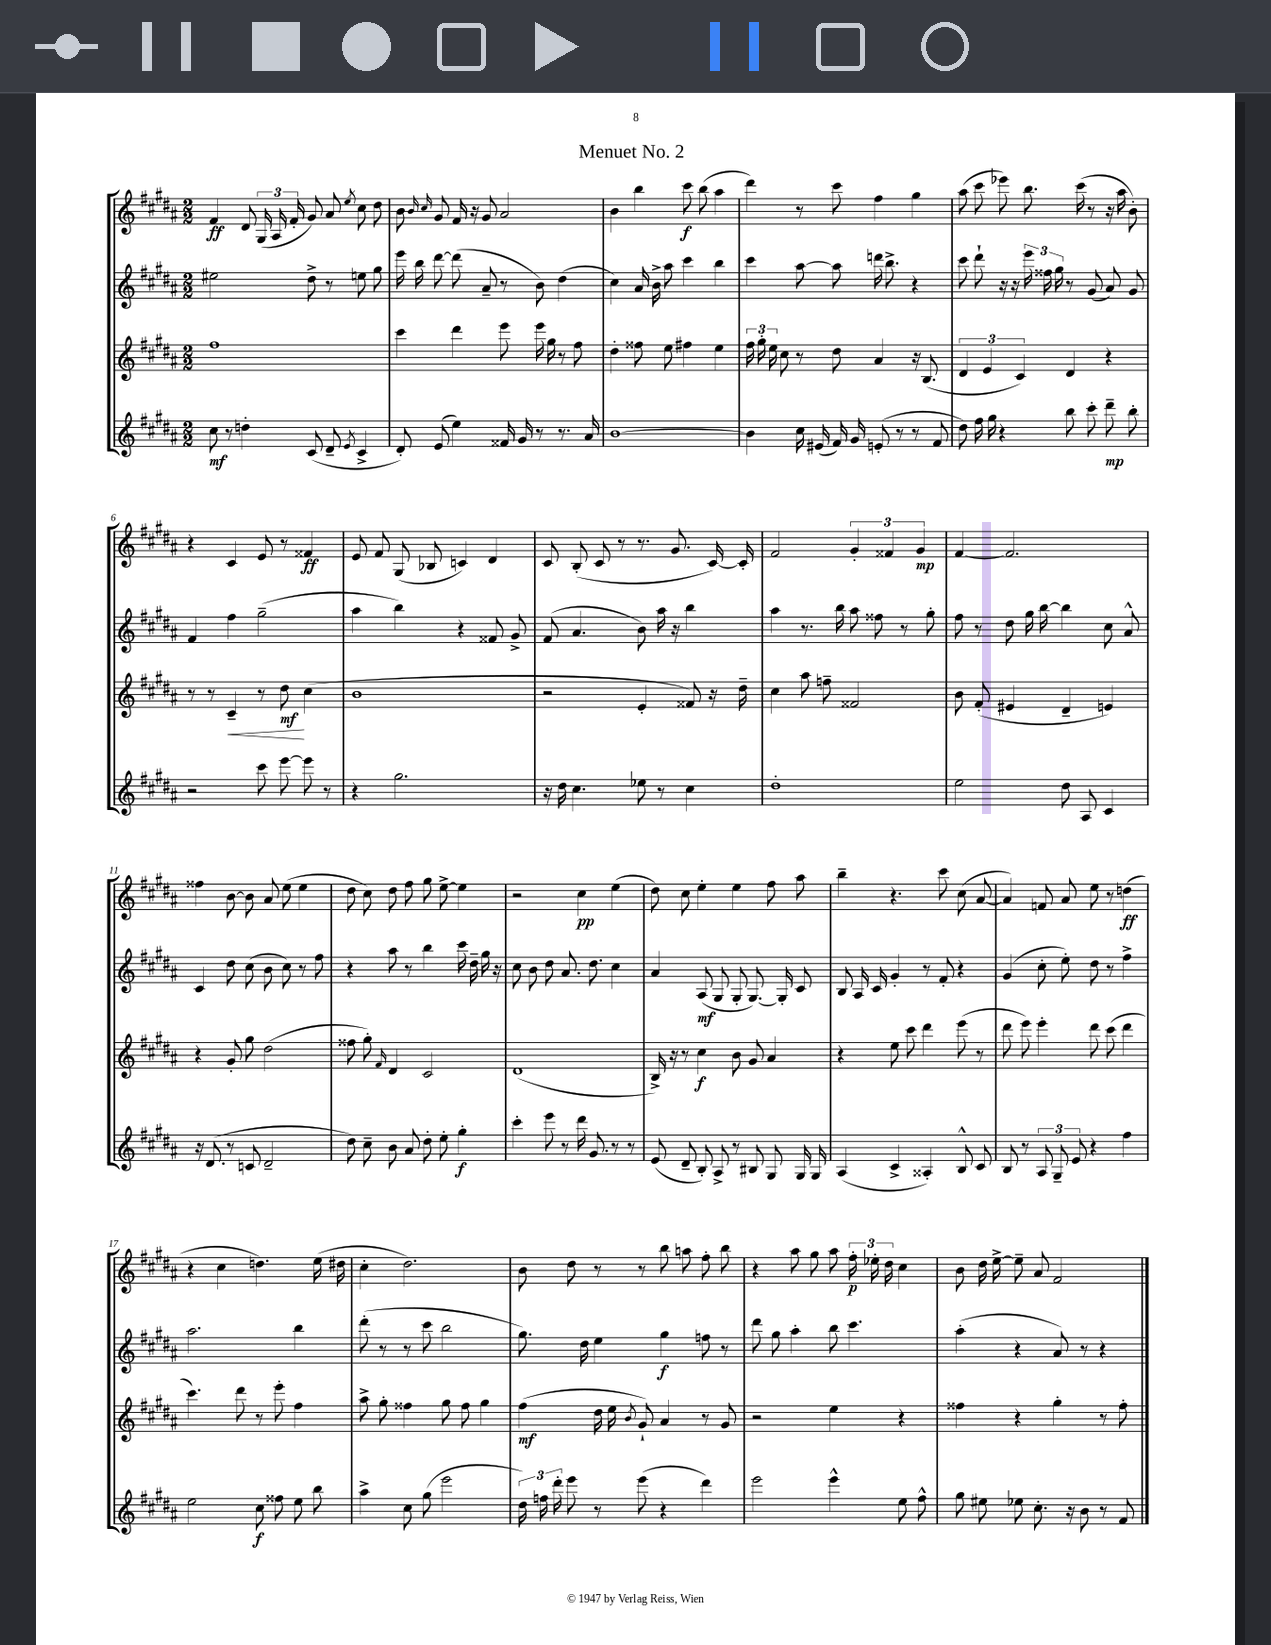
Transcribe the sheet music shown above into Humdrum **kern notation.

**kern	**kern	**kern	**kern
*staff4	*staff3	*staff2	*staff1
*clefG2	*clefG2	*clefG2	*clefG2
*k[f#c#g#d#a#]	*k[f#c#g#d#a#]	*k[f#c#g#d#a#]	*k[f#c#g#d#a#]
*M2/2	*M2/2	*M2/2	*M2/2
8cc#	1ff#	2ee#	4f#
8r	.	.	.
4dd'	.	.	8d#
.	.	.	(24G#
.	.	.	24A#
.	.	.	24f#'
(8c#	.	8dd#^	8g#)
8d#~	.	8r	8a#
8qe	.	.	8qee
4c#^	.	8ee	8cc#
.	.	8gg#	8dd#
=	=	=	=
8d#')	4ccc#	16eee	8b
.	.	16bb	.
.	.	.	16qqb
.	.	.	16qqcc#
(8e	.	[8ddd#	8g#
4ee)	4ddd#	(8ddd#]	16f#
.	.	.	16r
.	.	8a#~	8g#
16f##	8eee	8r	2a#
16g#	.	.	.
8r	16eee	8b)	.
.	16gg#	.	.
8.r	8r	(4dd#	.
.	8ff#	.	.
16a#	.	.	.
=	=	=	=
[1b	4dd#'	4cc#)	4b
.	8ff##	16a#	4bb
.	.	16b^	.
.	8ee	8aa#	.
.	4ff#	4ccc#	8ccc#
.	.	.	(8bb
.	4ee	4bb	4aa#
=	=	=	=
4b]	24ff#	4ccc#	4ddd#)
.	24gg#'	.	.
.	24ee	.	.
.	8cc#	.	.
16cc#	8r	[8aa#	8r
(16e#	.	.	.
16f#)	8dd#	8aa#]	8ccc#
16g#	.	.	.
(8e'	4a#	16ddd	4ff#
.	.	8.bb^	.
8r	.	.	.
8r	16r	4r	4gg#
.	(8.B	.	.
8f#	.	.	.
=	=	=	=
8dd#)	6d#	8ccc#	(8aa#
16ff#	.	8ddd#`	8ccc#
.	6e	.	.
16gg#	.	.	.
4r	.	16r	8eee-)
.	.	16r	.
.	6c#)	.	.
.	.	24eee	8.bb
.	.	24ff##	.
.	.	24gg#	.
8bb	4d#	8r	.
.	.	.	(16ccc#
8ccc#'	.	(8g#	8r
8ddd#~	4r	8a#)	16r
.	.	.	16aa#
8bb'	.	8g#	8b')
=	=	=	=
2r	8r	4f#	4r
.	8r	.	.
.	4c#~	4ff#	4c#
8ccc#	8r	(2gg#~	8e
[8eee	8dd#	.	8r
8eee]	(4cc#	.	4f##
8r	.	.	.
=	=	=	=
4r	1b	4aa#	8e
.	.	.	8f#
2.gg#	.	4bb)	(8G#
.	.	.	8B-
.	.	4r	4c)
.	.	8f##	4d#
.	.	8g#^	.
=	=	=	=
16r	2r	(8f#	8c#
16dd#	.	.	.
4.cc#	.	4.a#	(8B'
.	.	.	8c#
.	.	.	8r
8ee-	4e'	8b)	8.r
8r	.	16aa#	.
.	.	16r	8.g#
4cc#	8f##)	4bb	.
.	16r	.	[16c#)
.	16dd#~	.	16c#']
=	=	=	=
1dd#'	4cc#	4aa#	2f#
.	8aa#	8.r	.
.	8ff~	.	.
.	.	16bb	.
.	2f##	8aa#	6g#'
.	.	8ff##	.
.	.	.	6f##
.	.	8r	.
.	.	.	6g#
.	.	8gg#'	.
=	=	=	=
2ee	8b	8ff#	[4f#
.	(8f#'	8r	.
.	4e#	8dd#	2.f#]
.	.	16gg#	.
.	.	[16bb	.
8dd#	4d#~	4bb]	.
8A#	.	.	.
4c#	4e)	8cc#	.
.	.	8a#^^	.
=	=	=	=
16r	4r	4c#	4ff##
(8.d#	.	.	.
8r	8g#'	8dd#	[8b
8c	8gg#	(8cc#	8b]
2d#~	(2dd#	8b	8a#
.	.	8cc#)	(8ee
.	.	8r	4ee
.	.	8ff#	.
=	=	=	=
8dd#)	8ff##	4r	8dd#
8cc#~	8gg#')	.	8cc#)
.	16qqf#	.	.
8b	4d#	8aa#	8dd#
8a#	.	8r	8ff#
8dd#'	2c#	4bb	8gg#
8ee'	.	.	[8ee^
4gg#'	.	16ccc#	4ee]
.	.	16dd#~	.
.	.	16gg#	.
.	.	16r	.
=	=	=	=
4ccc#'	(1d#	8cc#	2r
.	.	8b	.
8eee	.	8dd#	.
8r	.	8.a#	.
16ddd#	.	.	4cc#
8.g#	.	8.dd#	.
8r	.	4cc#	(4ee
8r	.	.	.
=	=	=	=
(8e	16B^)	4a#	8dd#)
.	16r	.	.
8d#~	8r	.	8cc#
8B')	4cc#	(8A#	4ee'
8A#^	.	8G#	.
8r	8b	8G#'	4ee
8B#	8g#	[8.G#)	.
8G#	4a#	.	8ff#
.	.	16G#']	.
16G#	.	8c#	8aa#
16G#	.	.	.
=	=	=	=
(4A#	4r	8B	4bb~
.	.	16A#	.
.	.	16c#	.
4c#^	8ee	4g#'	4.r
.	8ccc#	.	.
4A##')	4ddd#	8r	.
.	.	8f#'	8ccc#
8B^^	(8eee	4r	(8cc#
8c#	8r	.	[8a#
=	=	=	=
8B	8ddd#	(4g#	4a#])
8r	8eee)	.	.
12A#	4eee'	8cc#'	8f
12G#~	.	.	.
.	.	8ee')	8a#
12e	.	.	.
4r	8ddd#	8dd#	8ee
.	(8ccc#	8r	8r
4ff#	4ddd#	4ff#^	(4dd
=	=	=	=
2ee	4.ccc#)	2.aa#	4r
.	.	.	4cc#
.	8ddd#	.	.
8cc#	8r	.	4.dd)
8ff##	8eee'	.	.
8ee	4ff#	4bb	.
8bb	.	.	(16ee
.	.	.	16dd#
=	=	=	=
4aa#^	8aa#^	(8ddd#'	4cc#'
.	8gg#'	8r	.
8cc#	4ff##	8r	2.dd#)
(8gg#	.	8ccc#	.
2eee	8gg#	2bb	.
.	8ff##	.	.
.	4gg#	.	.
=	=	=	=
24dd#)	(4ff#	8.gg#)	8b
24ff	.	.	.
24ddd#'	.	.	.
8eee	.	.	8dd#
.	.	16dd#	.
8r	16dd#	4ee	8r
.	16ee	.	.
.	8qb	.	.
(8eee	8g#`)	.	8r
4r	4a#	4gg#	8bb
.	.	.	8aa
4ddd#)	8r	8ff	8ff#'
.	8g#	8r	8bb
=	=	=	=
2eee	2r	8ddd#	4r
.	.	8gg#	.
.	.	4aa#'	8aa#
.	.	.	8gg#
4eee^^	4ee	8bb	8aa#
.	.	4.ccc#	24ff#'
.	.	.	24ee-'
.	.	.	24dd#
8ee	4r	.	4cc#
8ff#^^	.	.	.
=	=	=	=
8gg#	4ff##	(4aa#'	8b
8ee#	.	.	16dd#
.	.	.	[16ee^
8ee-	4r	4r	8ee~]
8.cc#'	.	.	8a#
.	4gg#'	8a#)	2f#
16r	.	.	.
8b	.	8r	.
8r	8r	4r	.
8f#	8ff##'	.	.
==	==	==	==
*-	*-	*-	*-
